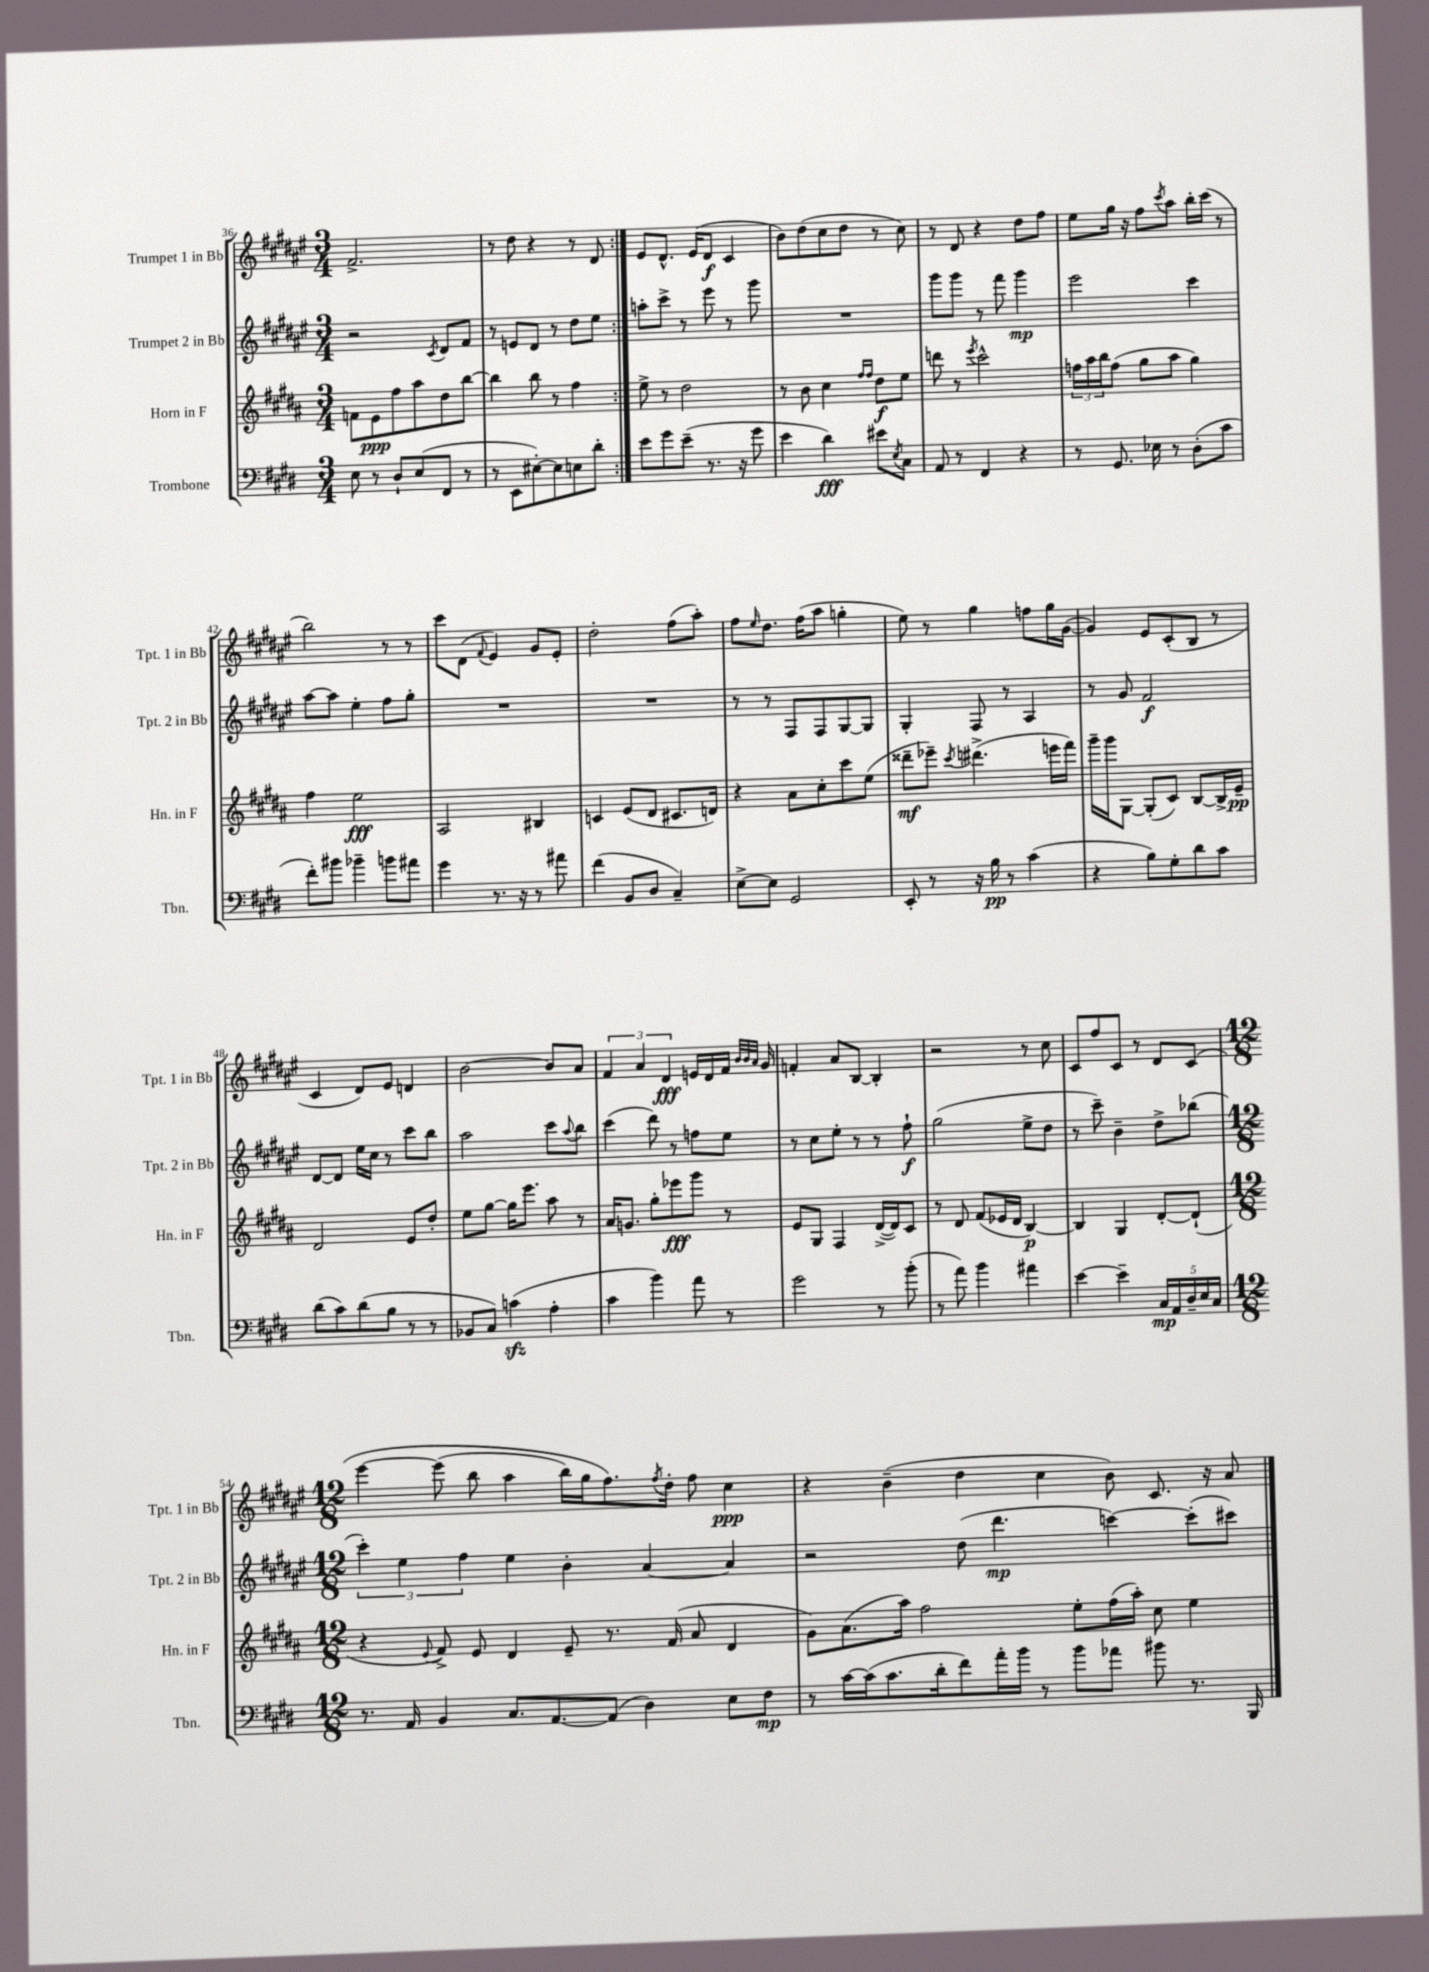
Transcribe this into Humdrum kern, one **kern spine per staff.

**kern	**dynam	**kern	**dynam	**kern	**dynam	**kern	**dynam
*part4	*part4	*part3	*part3	*part2	*part2	*part1	*part1
*staff4	*staff4	*staff3	*staff3	*staff2	*staff2	*staff1	*staff1
*I"Trombone	*	*I"Horn in F	*	*I"Trumpet 2 in Bb	*	*I"Trumpet 1 in Bb	*
*I'Tbn.	*	*I'Hn. in F	*	*I'Tpt. 2 in Bb	*	*I'Tpt. 1 in Bb	*
*clefF4	*	*clefG2	*	*clefG2	*	*clefG2	*
*k[f#c#g#d#]	*	*k[f#c#g#d#a#]	*	*k[f#c#g#d#a#e#]	*	*k[f#c#g#d#a#e#]	*
*M3/4	*	*M3/4	*	*M3/4	*	*M3/4	*
=36	=36	=36	=36	=36	=36	=36	=36
8E\	.	8fn\L	.	2r	.	2.f#^/	.
8r	.	8e\	ppp	.	.	.	.
8D#`/L	.	8ff#\	.	.	.	.	.
(8E/	.	8aa#\	.	.	.	.	.
.	.	.	.	8qc#/	.	.	.
8FF#/J	.	8dd#\	.	8d#/L	.	.	.
8r	.	[8bb\J	.	8f#/J	.	.	.
=37	=37	=37	=37	=37	=37	=37	=37
8r	.	4bb\]	.	8r	.	8r	.
8EE\L	.	.	.	8en/L	.	8dd#\	.
[8E#X'\)	.	8bb\	.	8d#/J	.	4r	.
8E#\]	.	8r	.	8r	.	.	.
8En\	.	4ff#\	.	8dd#\L	.	8r	.
8d#'\J	.	.	.	8ee#\J	.	8d#/	.
=38:|!	=38:|!	=38:|!	=38:|!	=38:|!	=38:|!	=38:|!	=38:|!
8e\L	.	8ee^\	.	8aan'\L	.	8e#/L	.
8g#\	.	8r	.	8ccc#^\J	.	8.d#^^/J	.
(8e~\J	.	2dd#\	.	8r	.	.	.
.	.	.	.	.	.	(16e#/KL	.
8.r	.	.	.	8eee#\	.	8d#/J	f
.	.	.	.	8r	.	4c#/	.
16r	.	.	.	.	.	.	.
8g#\	.	.	.	8ggg#\	.	.	.
=39	=39	=39	=39	=39	=39	=39	=39
4e\	.	8r	.	2.r	.	8b\L)	.
.	.	8b\	.	.	.	(8dd#\	.
4d#\)	fff	4cc#\	.	.	.	8cc#\	.
.	.	.	.	.	.	8dd#\J	.
.	.	16qqff#/LL	.	.	.	.	.
.	.	16qqff#/JJ	.	.	.	.	.
8e#X\L	.	8dd#\L	f	.	.	8r	.
8qE/	.	.	.	.	.	.	.
8C#\J	.	8ee\J	.	.	.	8cc#\)	.
=40	=40	=40	=40	=40	=40	=40	=40
8AA/	.	8dddn\	.	8ggg#\L	.	8r	.
8r	.	8r	.	8ggg#\J	.	8d#/	.
.	.	8qeee/	.	.	.	.	.
4FF#/	.	2ccc#^^\	.	8r	.	4r	.
.	.	.	.	8fff#\	.	.	.
4r	.	.	.	4ggg#\	mp	8dd#\L	.
.	.	.	.	.	.	8ff#\J	.
=41	=41	=41	=41	=41	=41	=41	=41
8r	.	24ffn\LL	.	2eee#\	.	8ee#\L	.
.	.	24aa#\	.	.	.	.	.
.	.	24bb\J	.	.	.	.	.
8.GG#/	.	(8ff\J	.	.	.	16gg#\Jk	.
.	.	.	.	.	.	16r	.
.	.	8gg#\L	.	.	.	8ff#\L	.
16E-X\	.	.	.	.	.	.	.
.	.	.	.	.	.	8qccc#/	.
8r	.	8aa#\J	.	.	.	8aa#\J	.
(8D#'\L	.	4gg#\)	.	4ccc#\	.	16bb'\LL	.
.	.	.	.	.	.	(16ccc#\JJ	.
8c#\J	.	.	.	.	.	8r	.
!!LO:LB:g=z
=42	=42	=42	=42	=42	=42	=42	=42
8f#'\L)	.	4ff#\	.	[8aa#\L	.	2bb\)	.
8b#X\J	.	.	.	8aa#\J]	.	.	.
4b-X~\	.	2ee\	fff	4ee#'\	.	.	.
8bn\L	.	.	.	8ff#\L	.	8r	.
8a#X\J	.	.	.	8gg#'\J	.	8r	.
=43	=43	=43	=43	=43	=43	=43	=43
4g#\	.	2A#/	.	2.r	.	8ccc#\L	.
.	.	.	.	.	.	(8d#\J	.
.	.	.	.	.	.	8qqf#/	.
8.r	.	.	.	.	.	4e#/)	.
16r	.	.	.	.	.	.	.
8r	.	4B#X/	.	.	.	8g#/L	.
8a#X\	.	.	.	.	.	8e#'/J	.
=44	=44	=44	=44	=44	=44	=44	=44
(4f#\	.	4cn/	.	2.r	.	2dd#'\	.
8BB/L	.	(8e/L	.	.	.	.	.
8D#/J	.	8d#/J	.	.	.	.	.
4C#~/)	.	8.c#X/L	.	.	.	(8ff#\L	.
.	.	.	.	.	.	8aa#'\J)	.
.	.	16dn/Jk)	.	.	.	.	.
=45	=45	=45	=45	=45	=45	=45	=45
[8E^\L	.	4r	.	8r	.	8ff#\L	.
.	.	.	.	.	.	16qqee#/	.
8E\J]	.	.	.	8r	.	8.dd#\J	.
2GG#/	.	8a#\L	.	8F#/L	.	.	.
.	.	.	.	.	.	(16ff#\KL	.
.	.	8cc#'\	.	8F#/	.	8aa#\J	.
.	.	8ccc#\	.	[8G#/	.	4ggn'\	.
.	.	(8ee\J	.	8G#/J]	.	.	.
=46	=46	=46	=46	=46	=46	=46	=46
8EE'/	.	8ddd##X~\L	mf	4G#'/	.	8ee#\)	.
8r	.	8eee-X~\J)	.	.	.	8r	.
.	.	8qccc#/	.	.	.	.	.
16r	.	(4.ddd#X^\	.	8F#/	.	4gg#\	.
16B\	pp	.	.	.	.	.	.
8r	.	.	.	8r	.	.	.
(4c#\	.	.	.	4A#/	.	8ffn\L	.
.	.	16eeen\LL	.	.	.	16gg#\L	.
.	.	16fff#\JJ)	.	.	.	([16g#\JJ	.
=47	=47	=47	=47	=47	=47	=47	=47
4r	.	16ggg#~\LL	.	8r	.	4g#/])	.
.	.	16ggg#\J	.	.	.	.	.
.	.	[8G#\J	.	8g#/	.	.	.
8B\L)	.	(8G#'/L]	.	2f#/	f	8e#/L	.
8G#'\	.	8c#/J)	.	.	.	(8c#'/	.
8d#\	.	[8B/L	.	.	.	8B/J	.
8c#\J	.	16B^/L]	.	.	.	8r	.
.	.	16e~/JJ	pp	.	.	.	.
!!LO:LB:g=z
=48	=48	=48	=48	=48	=48	=48	=48
(8d#\L	.	2d#/	.	[8d#/L	.	4c#/	.
8c#\)	.	.	.	8d#/J]	.	.	.
(8d#\	.	.	.	16ee#\LL	.	8d#/L)	.
.	.	.	.	16cc#\JJ	.	.	.
8B\J	.	.	.	8r	.	8e#/J	.
8r	.	8e/L	.	8ccc#\L	.	4dn/	.
8r	.	8dd#'/J	.	8bb\J	.	.	.
=49	=49	=49	=49	=49	=49	=49	=49
8BB-X/L	.	8ee\L	.	2aa#\	.	[2b\	.
8C#/J)	.	[8gg#\J	.	.	.	.	.
(4cnzz\	.	16gg#\KL]	.	.	.	.	.
.	.	8.eee\J	.	.	.	.	.
4A'\	.	8aa#\	.	8ccc#\L	.	8b/L]	.
.	.	.	.	8qqaa#/	.	.	.
.	.	8r	.	8bb\J	.	8a#/J	.
=50	=50	=50	=50	=50	=50	=50	=50
4c#\	.	16a#/KL	.	(4ccc#\	.	6f#/	.
.	.	8.gn/J	.	.	.	.	.
.	.	.	.	.	.	6a#/	.
4b\)	.	8gg#'\L	.	8ddd#\)	.	.	.
.	.	.	.	.	.	6d#/	fff
.	.	8eee-X\	fff	8r	.	.	.
8a\	.	8ggg#\J	.	8ffn\L	.	16en/LL	.
.	.	.	.	.	.	16d#/	.
8r	.	8r	.	8ee#\J	.	16f#/JJ	.
.	.	.	.	.	.	32qqb/LLL	.
.	.	.	.	.	.	32qqb/	.
.	.	.	.	.	.	32qqa#/JJJ	.
.	.	.	.	.	.	16g#/	.
=51	=51	=51	=51	=51	=51	=51	=51
2g#\	.	8e/L	.	8r	.	4fn'/	.
.	.	8G#/J	.	8cc#\L	.	.	.
.	.	4F#/	.	8ee#'\J	.	8a#/L	.
.	.	.	.	8r	.	[8B/J	.
8r	.	([16d#^/LL	.	8r	.	4B'/]	.
.	.	16d#/J])	.	.	.	.	.
(8b'\	.	8c#/J	.	8ff#`\	f	.	.
=52	=52	=52	=52	=52	=52	=52	=52
8r	.	8r	.	(2gg#\	.	2r	.
8a\)	.	8d#/	.	.	.	.	.
4b\	.	(8f#/L	.	.	.	.	.
.	.	16e-X/L	.	.	.	.	.
.	.	16d#/JJ	.	.	.	.	.
4a#X\	.	[4B/)	p	8ee#^\L	.	8r	.
.	.	.	.	8dd#\J	.	8cc#\	.
=53	=53	=53	=53	=53	=53	=53	=53
[4e\	.	4B/]	.	8r	.	8c#/L	.
.	.	.	.	8ccc#~\)	.	8ff#/	.
4e~\]	.	4G#/	.	4b~\	.	8c#/J	.
.	.	.	.	.	.	8r	.
20C#/LL	mp	[8d#'/L	.	8dd#^\L	.	8d#/L	.
20AA/	.	.	.	.	.	.	.
20D#~/	.	.	.	.	.	.	.
.	.	(8d#`/J]	.	(8bb-X\J	.	(8c#/J	.
20E/	.	.	.	.	.	.	.
20C#/JJ	.	.	.	.	.	.	.
!!LO:LB:g=z
=54	=54	=54	=54	=54	=54	=54	=54
*M12/8	*	*M12/8	*	*M12/8	*	*M12/8	*
8.r	.	4r	.	6ccc#'\)	.	[4eee#\	.
.	.	.	.	6ee#\	.	.	.
16AA/	.	.	.	.	.	.	.
.	.	8qqe/	.	.	.	.	.
4BB/	.	8f#^/)	.	.	.	(8eee#\]	.
.	.	.	.	6ff#\	.	.	.
.	.	8e/	.	.	.	8bb\	.
8.C#/L	.	4d#/	.	4ee#\	.	4aa#\	.
[8.AA/	.	.	.	.	.	.	.
.	.	8e~/	.	4b'\	.	16bb\LL)	.
.	.	.	.	.	.	16gg#\J	.
(8AA/J]	.	8.r	.	.	.	8.ff#\)	.
4D#\)	.	.	.	[4a#/	.	.	.
.	.	.	.	.	.	8qff#/	.
.	.	(16f#/	.	.	.	16dd#'\Jk	.
.	.	8a#/	.	.	.	8ff#\	.
8E\L	.	4d#/	.	4a#/]	.	4cc#\	ppp
8F#\J	mp	.	.	.	.	.	.
=55	=55	=55	=55	=55	=55	=55	=55
8r	.	8g#\L)	.	2r	.	4r	.
[16c#\LL	.	(8.a#\	.	.	.	.	.
(16c#\J]	.	.	.	.	.	.	.
8.c#\	.	.	.	.	.	(4b~\	.
.	.	16aa#\Jk)	.	.	.	.	.
.	.	2ff#\	.	.	.	.	.
16d#'\k	.	.	.	.	.	.	.
8f#\)	.	.	.	(8dd#\	.	4dd#\	.
16a'\L	.	.	.	4.ddd#\	mp	.	.
16b\JJ	.	.	.	.	.	.	.
8r	.	.	.	.	.	4cc#\	.
8b\L	.	8ee'\L	.	.	.	.	.
8a-X\J	.	(16ff#\L	.	[4cccn\)	.	8b\)	.
.	.	16aa#'\JJ)	.	.	.	.	.
8b#X\	.	8cc#\	.	.	.	8.c#/	.
8.r	.	4ee\	.	(8ccc'\L]	.	.	.
.	.	.	.	.	.	16r	.
.	.	.	.	8ccc#X\J)	.	8a#/	.
16BBB/	.	.	.	.	.	.	.
==	==	==	==	==	==	==	==
*-	*-	*-	*-	*-	*-	*-	*-
